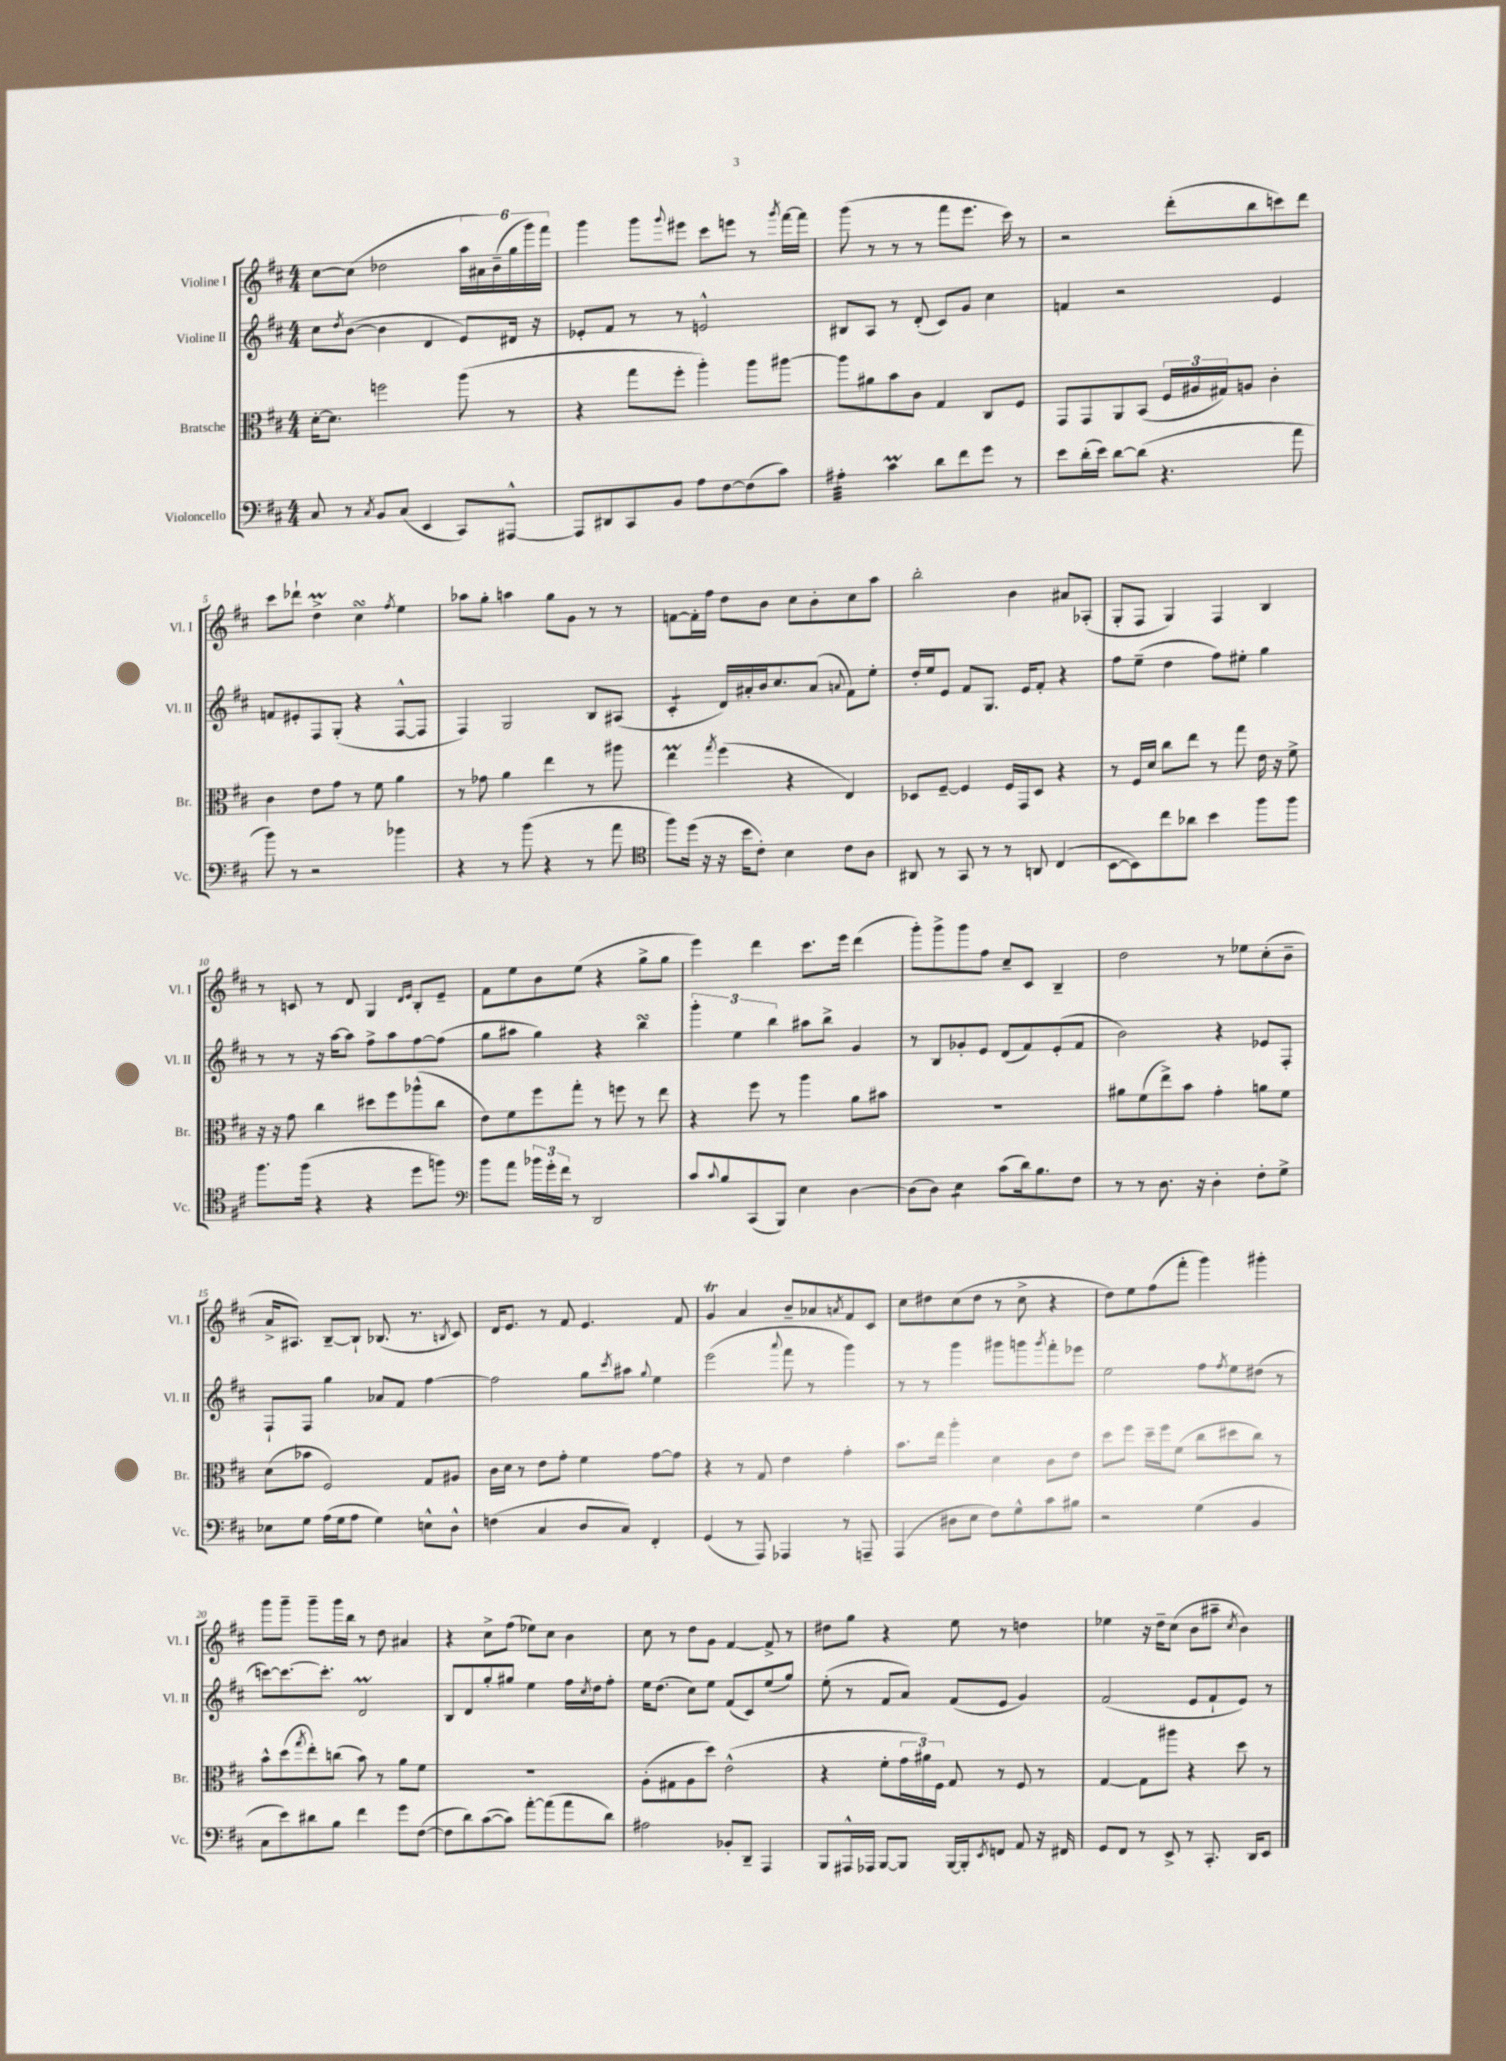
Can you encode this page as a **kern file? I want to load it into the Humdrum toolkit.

**kern	**kern	**kern	**kern
*staff4	*staff3	*staff2	*staff1
*clefF4	*clefC3	*clefG2	*clefG2
*k[f#c#]	*k[f#c#]	*k[f#c#]	*k[f#c#]
*M4/4	*M4/4	*M4/4	*M4/4
8C#	[16d'	8cc#	[8cc#
.	8.d]	.	.
.	.	8qdd	.
8r	.	([8b	(8cc#]
8qC#	.	.	.
8BB	2ff	4b]	2dd-
(8C#	.	.	.
4EE	.	4d	.
8CC#)	(8aa	8e)	24aa
.	.	.	24a#)
.	.	.	(24b~
[8AAA#^^	8r	16d#	24gg
.	.	.	24ggg)
.	.	16r	.
.	.	.	24fff#
=	=	=	=
8AAA#]	4r	8e-'	4ggg
8DD#	.	8f#	.
8CC#	8gg	8r	8ggg
.	.	.	8qqggg
8BB	8ff#'	8r	8eee#
8A	4aa')	2e^^	8ccc#
[8F#	.	.	8eee
(8F#]	8aa	.	8r
.	.	.	8qggg
8c#)	[8aa#	.	[16fff#
.	.	.	16fff#]
=	=	=	=
4A#'	8aa#]	8B#	(8ggg
.	8a#	8A	8r
4c#	8b	8r	8r
.	8c#	(8d'	8r
8d	4G	8c#)	8fff#
8f#	.	8g	8.eee
8g	8C#	4cc#	.
.	.	.	16ccc#)
8r	8F#	.	8r
=	=	=	=
8e	8GG	4f	2r
(16d'	8GG	.	.
16e)	.	.	.
[8d	8AA	2r	.
(8d]	(8BB	.	.
4.r	24F#	.	(8ddd'
.	24A#	.	.
.	24G#)	.	.
.	8A	.	8bb
.	4c#'	4e	8ccc)
8a	.	.	8ddd
=	=	=	=
8b)	4c#	8f	8ccc#
8r	.	8e#'	8ddd-`
2r	8e	8F#	4dd^
.	8g	(8G'	.
.	8r	4r	4cc#
.	8f#	.	.
.	.	.	8qff#
4b-	4a	[8F#^^	4ee
.	.	8F#]	.
=	=	=	=
4r	8r	4F#)	8aa-
.	8g-	.	8gg'
8r	4a	2G	4aa
(8b	.	.	.
4r	4ee	.	8gg
.	.	.	8g
8r	8r	8B	8r
8a	8aa#	(8A#	8r
=	=	=	=
*clefC4	*	*	*
8ff#)	4ee	4c#'	[8f
(16dd	.	.	16f']
16r	.	.	16ff#
.	8qgg	.	.
16r	(4ff#	16d)	8dd
16b	.	16a#'	.
8c#')	.	16b	8b
.	.	8.cc#	.
4B	4r	.	8cc#
.	.	(8a#	8b'
.	.	8qqa	.
8c#	4E)	8f#)	8cc#
8A	.	8ee'	8aa
=	=	=	=
8AA#	8D-	16dd'	2bb'
.	.	16ee	.
8r	[8F#~	8e	.
8GG	4F#]	8f#	.
8r	.	8.G	.
8r	16F#	.	4b
.	16GG	16e	.
8AA	8D-	8f#'	.
(4C#	4r	4r	8a#
.	.	.	(8A-'
=	=	=	=
[8BB	8r	8ff#	8G'
8BB])	16F#	(8ee~	8F#
.	16d	.	.
8cc#	8cc#	4dd	4G)
8a-	8ee	.	.
4b	8r	8ff#)	4F#
.	8gg	8ee#'	.
8ff#	16e	4gg	4B
.	16r	.	.
8ff#	8f#^	.	.
=	=	=	=
8.ff#	16r	8r	8r
.	16r	.	.
.	8g	8r	8c
(16ff#	.	.	.
4r	4cc#	16r	8r
.	.	[16aa	.
.	.	8aa]	8d
4r	8dd#	8ff#^	4G
.	8ff#	8aa	.
.	.	.	16qqd
.	.	.	16qqe
8dd	(8aa-^^	[8ff#	8B'
8ff)	8cc#	(8ff#]	8e~
=	=	=	=
*clefF4	*	*	*
8b	8e)	8gg	8f#
8a	8f#	8aa#	8ee
24b-	8ff#	4gg)	8b
24g'	.	.	.
24f#	.	.	.
8r	8gg'	.	(8ee
2DD	8r	4r	4r
.	8ff	.	.
.	8r	4bb	8gg^
.	8ee	.	8gg
=	=	=	=
8c#	4r	6ggg'	4eee)
8qqc#	.	.	.
8B	.	.	.
.	.	6ee	.
(8CC#	8ff#	.	4ddd
.	.	6bb	.
8BBB)	8r	.	.
4E	4aa	8aa#	8.ccc#
.	.	8bb^	.
.	.	.	16eee
[4D	8a	4g	(4ddd
.	8b#	.	.
=	=	=	=
(8D]	1r	8r	8ggg')
8D)	.	8B	8ggg^
4E	.	8g-'	8ggg
.	.	8e	8ff#
(8c#	.	(8d	8cc#~
16d)	.	8f#)	8c#
8.B	.	.	.
.	.	(8e'	4B~
8F#	.	8f#	.
=	=	=	=
8r	8a#	2b)	2dd
8r	(8f#	.	.
8.D	8ee^)	.	.
.	8b	.	.
16r	.	.	.
4D'	4g'	4r	8r
.	.	.	8ee-
8F#'	8a	8e-	(8cc#'
8G^	8f#	8F#'	8b~
=	=	=	=
8E-	(8d	8F#`	16a^
.	.	.	8.A#)
8G	8b-	8F#	.
(16A	2F#)	4gg	[8B~
16G	.	.	.
8A	.	.	8B`]
4G)	.	8a-	(8.B-
.	.	8f#	.
.	.	.	8.r
8E^^	8G	[4ff#	.
.	.	.	8qB
8D^^	8A#	.	8c#)
=	=	=	=
(4F	16c#	2ff#]	16d
.	16d	.	8.e
.	8r	.	.
4C#	8e	.	8r
.	8g'	.	8f#
8D	4f#	8gg	4.e
.	.	8qccc#	.
8C#)	.	8aa#	.
.	.	8qqgg	.
4FF#'	[8g	4ee	.
.	8g]	.	8f#
=	=	=	=
(4GG	4r	(2eee	4g
8r	8r	.	4a
8AAA)	8G	.	.
.	.	8qqaaa	.
4AAA-	4e	8fff#	8b~
.	.	8r	8a-
.	.	.	8qa
8r	4g'	4ggg)	8f#
8AAA~	.	.	8c#
=	=	=	=
(4AAA	8.b	8r	8cc#
.	.	8r	8dd#
.	16ee	.	.
8D#	4aa'	4ggg	(8cc#
8E	.	.	8dd#
8F#)	4d	8ggg#	8r
8G^^	.	8ggg	8cc#^
.	.	8qggg	.
8c#	8c#	8fff#'	4r
8B#	8e	8eee-	.
=	=	=	=
2r	8dd	2ee	8dd)
.	8ff#	.	8ee
.	16dd~	.	(8ff#
.	16ff#	.	.
.	(8f#	.	8fff#'
(4G	8cc#	8ff#	4ggg)
.	.	8qff#	.
.	8dd#	8ee	.
4BB	8cc#)	(8dd#	4ggg#'
.	8r	8r	.
=	=	=	=
8C#	8b^^	[8ccc)	8ggg
8e)	(8dd	8.ccc_	8ggg~
.	8qgg	.	.
8d#	8ee')	.	8ggg~
.	.	8.ccc']	.
8B	(8cc	.	16ggg
.	.	.	16bb
4f#	8b)	2d	8r
.	8r	.	8dd
8g	8a	.	4a#
([8F#	8f#	.	.
=	=	=	=
8F#]	1r	8B	4r
8d)	.	8d	.
([8c#	.	8gg'	8cc#^
8c#])	.	8gg#	(8ff#
[8a'	.	4ee	8ee-)
(8a]	.	.	8cc#
8a	.	16ff#	4b
.	.	8qcc#	.
.	.	16dd	.
8d)	.	8ff#'	.
=	=	=	=
2A#	(8A'	16ee	8cc#
.	.	(8.dd	.
.	8G#	.	8r
.	8A	8cc#)	8dd
.	8dd)	8ee	8g
8BB-'	(2e^^	(8f#	[4f#
8DD~	.	8c#)	.
4AAA	.	(8ee	8f#^]
.	.	8gg)	8r
=	=	=	=
8BBB	4r	(8ee'	8dd#
16AAA#^^	.	8r	8gg
16AAA-	.	.	.
[8BBB	8f#'	8f#	4r
8BBB]	24g	8a)	.
.	24a#)	.	.
.	24F#	.	.
[16BBB	8G	(8f#	8ee
16BBB']	.	.	.
8qEE	.	.	.
8FF	8r	8e	8r
8AA	8F#	4g)	4dd
16r	8r	.	.
16FF#	.	.	.
=	=	=	=
8GG	[4G	(2f#	4ee-
8FF#	.	.	.
8r	8G]	.	16r
.	.	.	16dd~
8EE^	8aa#	.	(8cc#
8r	4r	8e	8b
8.CC#'	.	8f#`	8aa#~
.	.	.	8qcc#
.	8dd	8e)	4b)
16DD	.	.	.
8EE	8r	8r	.
==	==	==	==
*-	*-	*-	*-
